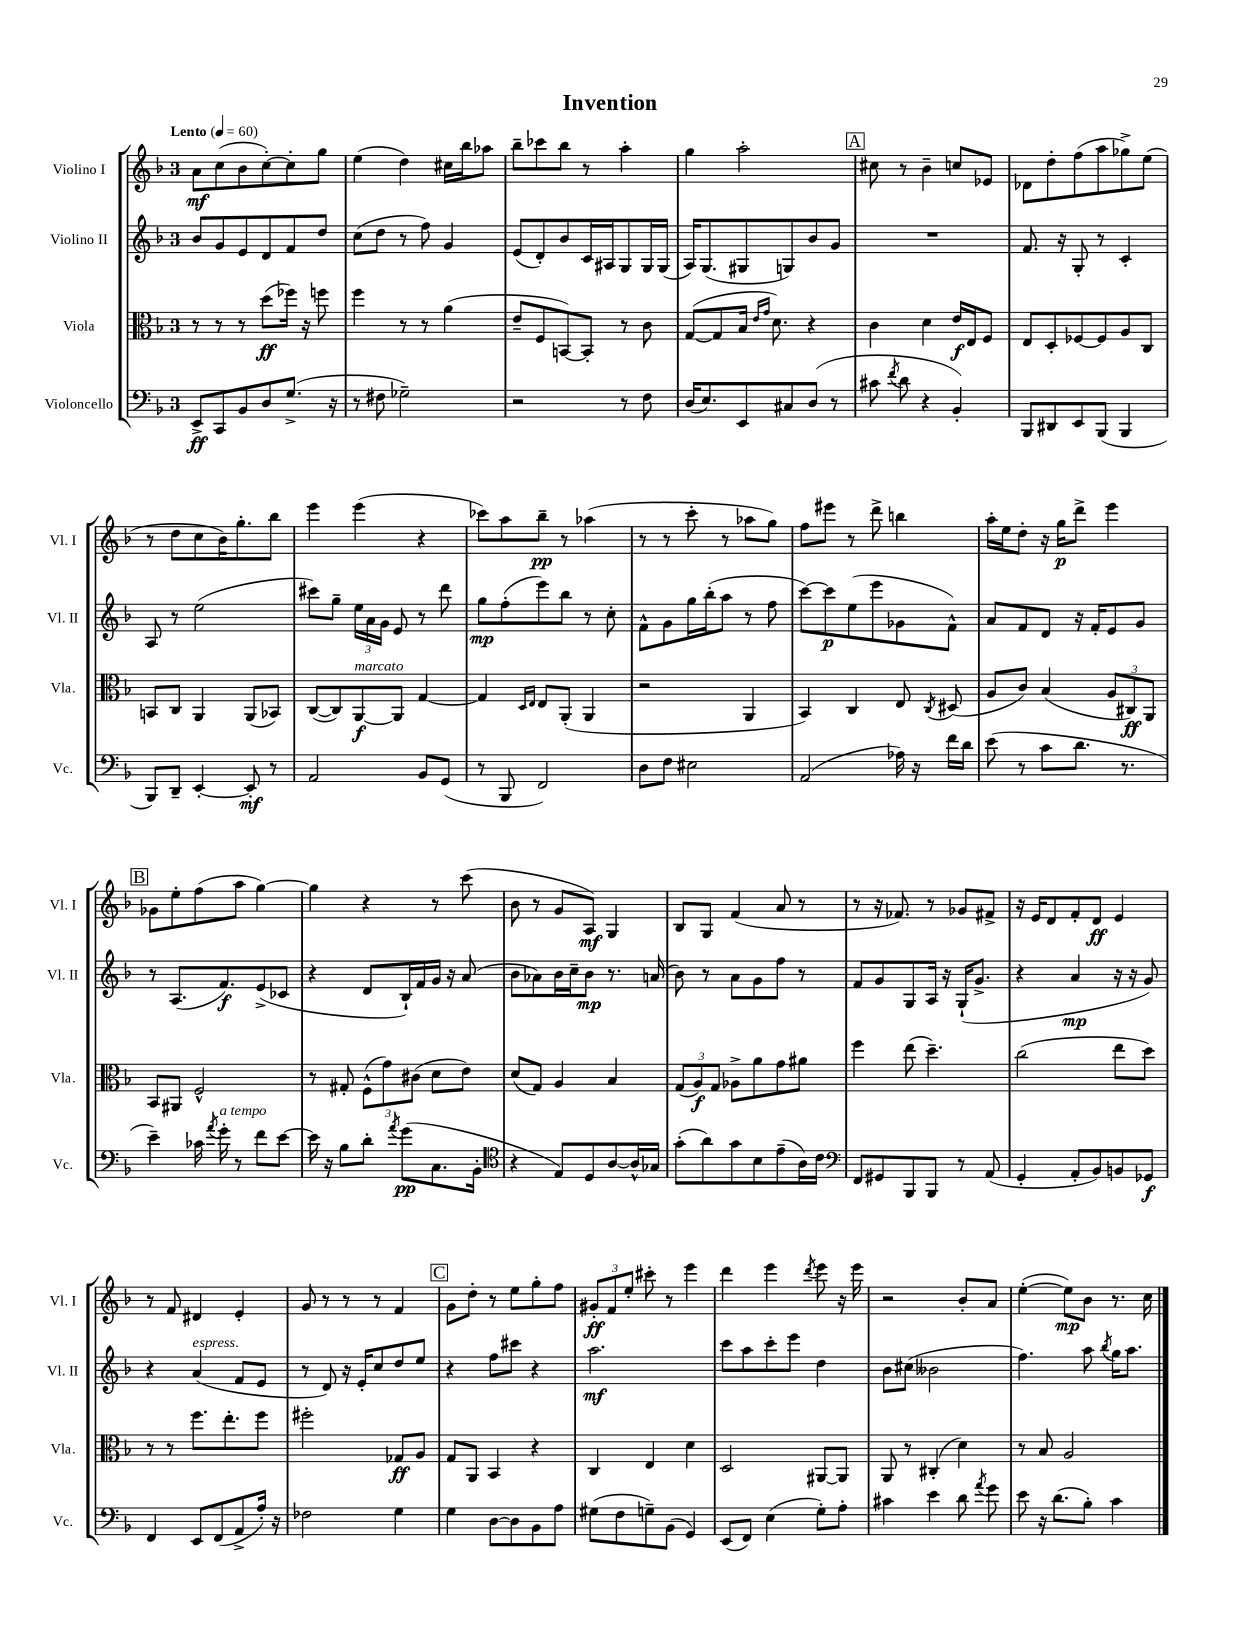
\header { title = "Invention" }
<<
\new StaffGroup <<
\new Staff = "s0" \with { instrumentName = "Violino I" shortInstrumentName = "Vl. I" } {
    \clef treble \key f \major \once \override Staff.TimeSignature.style = #'single-digit \time 3/4 \tempo "Lento" 4 = 60
    \autoBeamOff a'8[\mf c''8( bes'8 c''8~-.) c''8-. g''8] |
    e''4( d''4) cis''16[ bes''16 aes''8] |
    bes''8[-- ces'''8 bes''8] r8 a''4-. |
    g''4 a''2-. |
    \mark \markup { \box "A" } cis''8 r8 bes'4-- c''8[ ees'8] |
    des'8[ d''8-. f''8( a''8 ges''8->) e''8]( |
    r8 d''8[ c''8 bes'16) g''8.-. bes''8] |
    e'''4 e'''4( r4 |
    ces'''8[) a''8 bes''8]--\pp r8 aes''4( |
    r8 r8 c'''8-. r8 aes''8[ g''8]) |
    f''8[ eis'''8] r8 d'''8-> b''4 |
    a''16[-. e''16 d''8]-. r16 g''16[\p d'''8]-> e'''4 |
    \mark \markup { \box "B" } ges'8[ e''8-. f''8( a''8] g''4~) |
    g''4 r4 r8 c'''8( |
    bes'8 r8 g'8[ a8]\mf) g4 |
    bes8[ g8] f'4( a'8 r8 |
    r8 r16 fes'8.) r8 ges'8[ fis'8]-> |
    r16 e'16[ d'8 f'8-. d'8]\ff e'4 |
    r8 f'8 dis'4 e'4-. |
    g'8 r8 r8 r8 f'4 |
    \mark \markup { \box "C" } g'8[ d''8]-. r8 e''8[ g''8-. f''8] |
    \tuplet 3/2 { gis'8[-.\ff f'8 e''8]-. } cis'''8-. r8 e'''4 |
    d'''4 e'''4 \acciaccatura { d'''8 } e'''8 r16 e'''16 |
    r2 bes'8[-. a'8] |
    e''4~-.( e''8[\mp) bes'8] r8. c''16 \bar "|." |
}
\new Staff = "s1" \with { instrumentName = "Violino II" shortInstrumentName = "Vl. II" } {
    \clef treble \key f \major \once \override Staff.TimeSignature.style = #'single-digit \time 3/4
    \autoBeamOff bes'8[ g'8 e'8 d'8 f'8 d''8] |
    c''8[( d''8] r8 f''8) g'4 |
    e'8[( d'8-.) bes'8 c'16 ais16 g8 g16 g16]( |
    a16[) g8.( gis8 g8) bes'8 g'8] |
    \mark \markup { \box "A" } R2. |
    f'8. r16 g8-. r8 c'4-. |
    a8 r8 e''2( |
    cis'''8[) g''8]-- \tuplet 3/2 { e''16[ a'16 g'16] } e'8 r8 d'''8 |
    g''8[\mp f''8-.( e'''8) bes''8] r8 c''8-. |
    f'8[-^ g'8 g''16 bes''16-.( a''8] r8 f''8 |
    c'''8[~) c'''8\p e''8( e'''8 ges'8 f'8]-^) |
    a'8[ f'8 d'8] r16 f'16[-. e'8 g'8] |
    \mark \markup { \box "B" } r8 a8.[( f'8.\f) e'8->( ces'8] |
    r4 d'8[ bes16-!) f'16 g'16] r16 a'8( |
    bes'8[ aes'8) bes'16 c''16-- bes'8]\mp r8. a'16( |
    bes'8) r8 a'8[ g'8 f''8] r8 |
    f'8[ g'8 g8 a16] r16 g16[-!( g'8.]-> |
    r4 a'4\mp r16 r16 g'8) |
    r4 a'4^\markup { \italic "espress." }( f'8[ e'8] |
    r8 d'8) r16 e'16[-. c''8 d''8 e''8] |
    \mark \markup { \box "C" } r4 f''8[ cis'''8] r4 |
    a''2.\mf |
    c'''8[ a''8 c'''8-. e'''8] d''4 |
    bes'8[ cis''8]( beses'2 |
    f''4.) a''8 \acciaccatura { bes''8 } g''16[ a''8.] \bar "|." |
}
\new Staff = "s2" \with { instrumentName = "Viola" shortInstrumentName = "Vla." } {
    \clef alto \key f \major \once \override Staff.TimeSignature.style = #'single-digit \time 3/4
    \autoBeamOff r8 r8 r8 d''8[\ff( fes''16]) r16 f''8 |
    f''4 r8 r8 a'4( |
    e'8[-- f8 b,8~) b,8]-. r8 c'8 |
    g8[~( g8 bes16] \grace { e'16[ g'16] } d'8.) r4 |
    \mark \markup { \box "A" } c'4 d'4 e'16[\f e16 f8] |
    e8[ d8-. fes8~ fes8 a8 c8] |
    b,8[ c8] a,4 a,8[( bes,8]) |
    c8[~( c8) a,8~\f^\markup { \italic "marcato" } a,8] g4~ |
    g4 \grace { d16[ e16] } e8[ a,8]-.( a,4 |
    r2 a,4 |
    bes,4) c4 e8 \acciaccatura { c8 } dis8( |
    a8[ c'8]) bes4( \tuplet 3/2 { a8[ cis8\ff) a,8] } |
    \mark \markup { \box "B" } bes,8[ ais,8] f2-^ |
    r8 gis8-. \tuplet 3/2 { f8[-^( g'8) cis'8]( } d'8[ e'8]) |
    d'8[( g8]) a4 bes4 |
    \tuplet 3/2 { g8[( a8\f) g8] } aes8[-> a'8 g'8 ais'8] |
    f''4 e''8( d''4.--) |
    c''2( e''8[ d''8]) |
    r8 r8 f''8.[ e''8.-. f''8] |
    fis''2-. ges8[\ff a8] |
    \mark \markup { \box "C" } g8[ a,8] bes,4 r4 |
    c4 e4 d'4 |
    d2 ais,8[~ ais,8] |
    a,8 r8 cis4-.( d'4) |
    r8 bes8 a2 \bar "|." |
}
\new Staff = "s3" \with { instrumentName = "Violoncello" shortInstrumentName = "Vc." } {
    \clef bass \key f \major \once \override Staff.TimeSignature.style = #'single-digit \time 3/4
    \autoBeamOff e,8[->\ff c,8 bes,8 d8 g8.]->( r16 |
    r8 fis8 ges2--) |
    r2 r8 f8 |
    d16[( e8.) e,8 cis8 d8]( r8 |
    \mark \markup { \box "A" } cis'8 \acciaccatura { f'8 } d'8 r4 bes,4-.) |
    bes,,8[ dis,8 e,8 bes,,8]( bes,,4 |
    bes,,8[) d,8]-- e,4~-. e,8-.\mf r8 |
    a,2 bes,8[ g,8]( |
    r8 bes,,8 f,2) |
    d8[ f8] eis2 |
    a,2( aes16) r16 f'16[ d'16] |
    e'8( r8 c'8[ d'8.] r8. |
    \mark \markup { \box "B" } e'4--) ces'16 \acciaccatura { a'8 } g'16-.^\markup { \italic "a tempo" } r8 f'8[ e'8]~ |
    e'16 r16 bes8[ d'8]-. \acciaccatura { a'8 } g'8[\pp( c8. bes,16]-. |
    \clef tenor r4 e8[) d8 a8~ a16-^ ges16] |
    g'8[-.( a'8) g'8 bes8 e'8--( a16) c'16] |
    \clef bass f,8[ gis,8 bes,,8 bes,,8] r8 a,8( |
    g,4-. a,8[-. bes,8) b,8 ges,8]\f |
    f,4 e,8[ f,8( a,8-> a16]-.) r16 |
    fes2 g4 |
    \mark \markup { \box "C" } g4 d8[~ d8 bes,8 a8] |
    gis8[( f8 g8--) bes,8]( g,4) |
    e,8[( f,8]) e4( g8[-.) a8]-. |
    cis'4 e'4 d'8 \acciaccatura { a'8 } g'8 |
    e'8 r16 d'8.[( bes8]-.) c'4 \bar "|." |
}
>>
>>
\layout { \context { \Score \remove "Bar_number_engraver" } }
